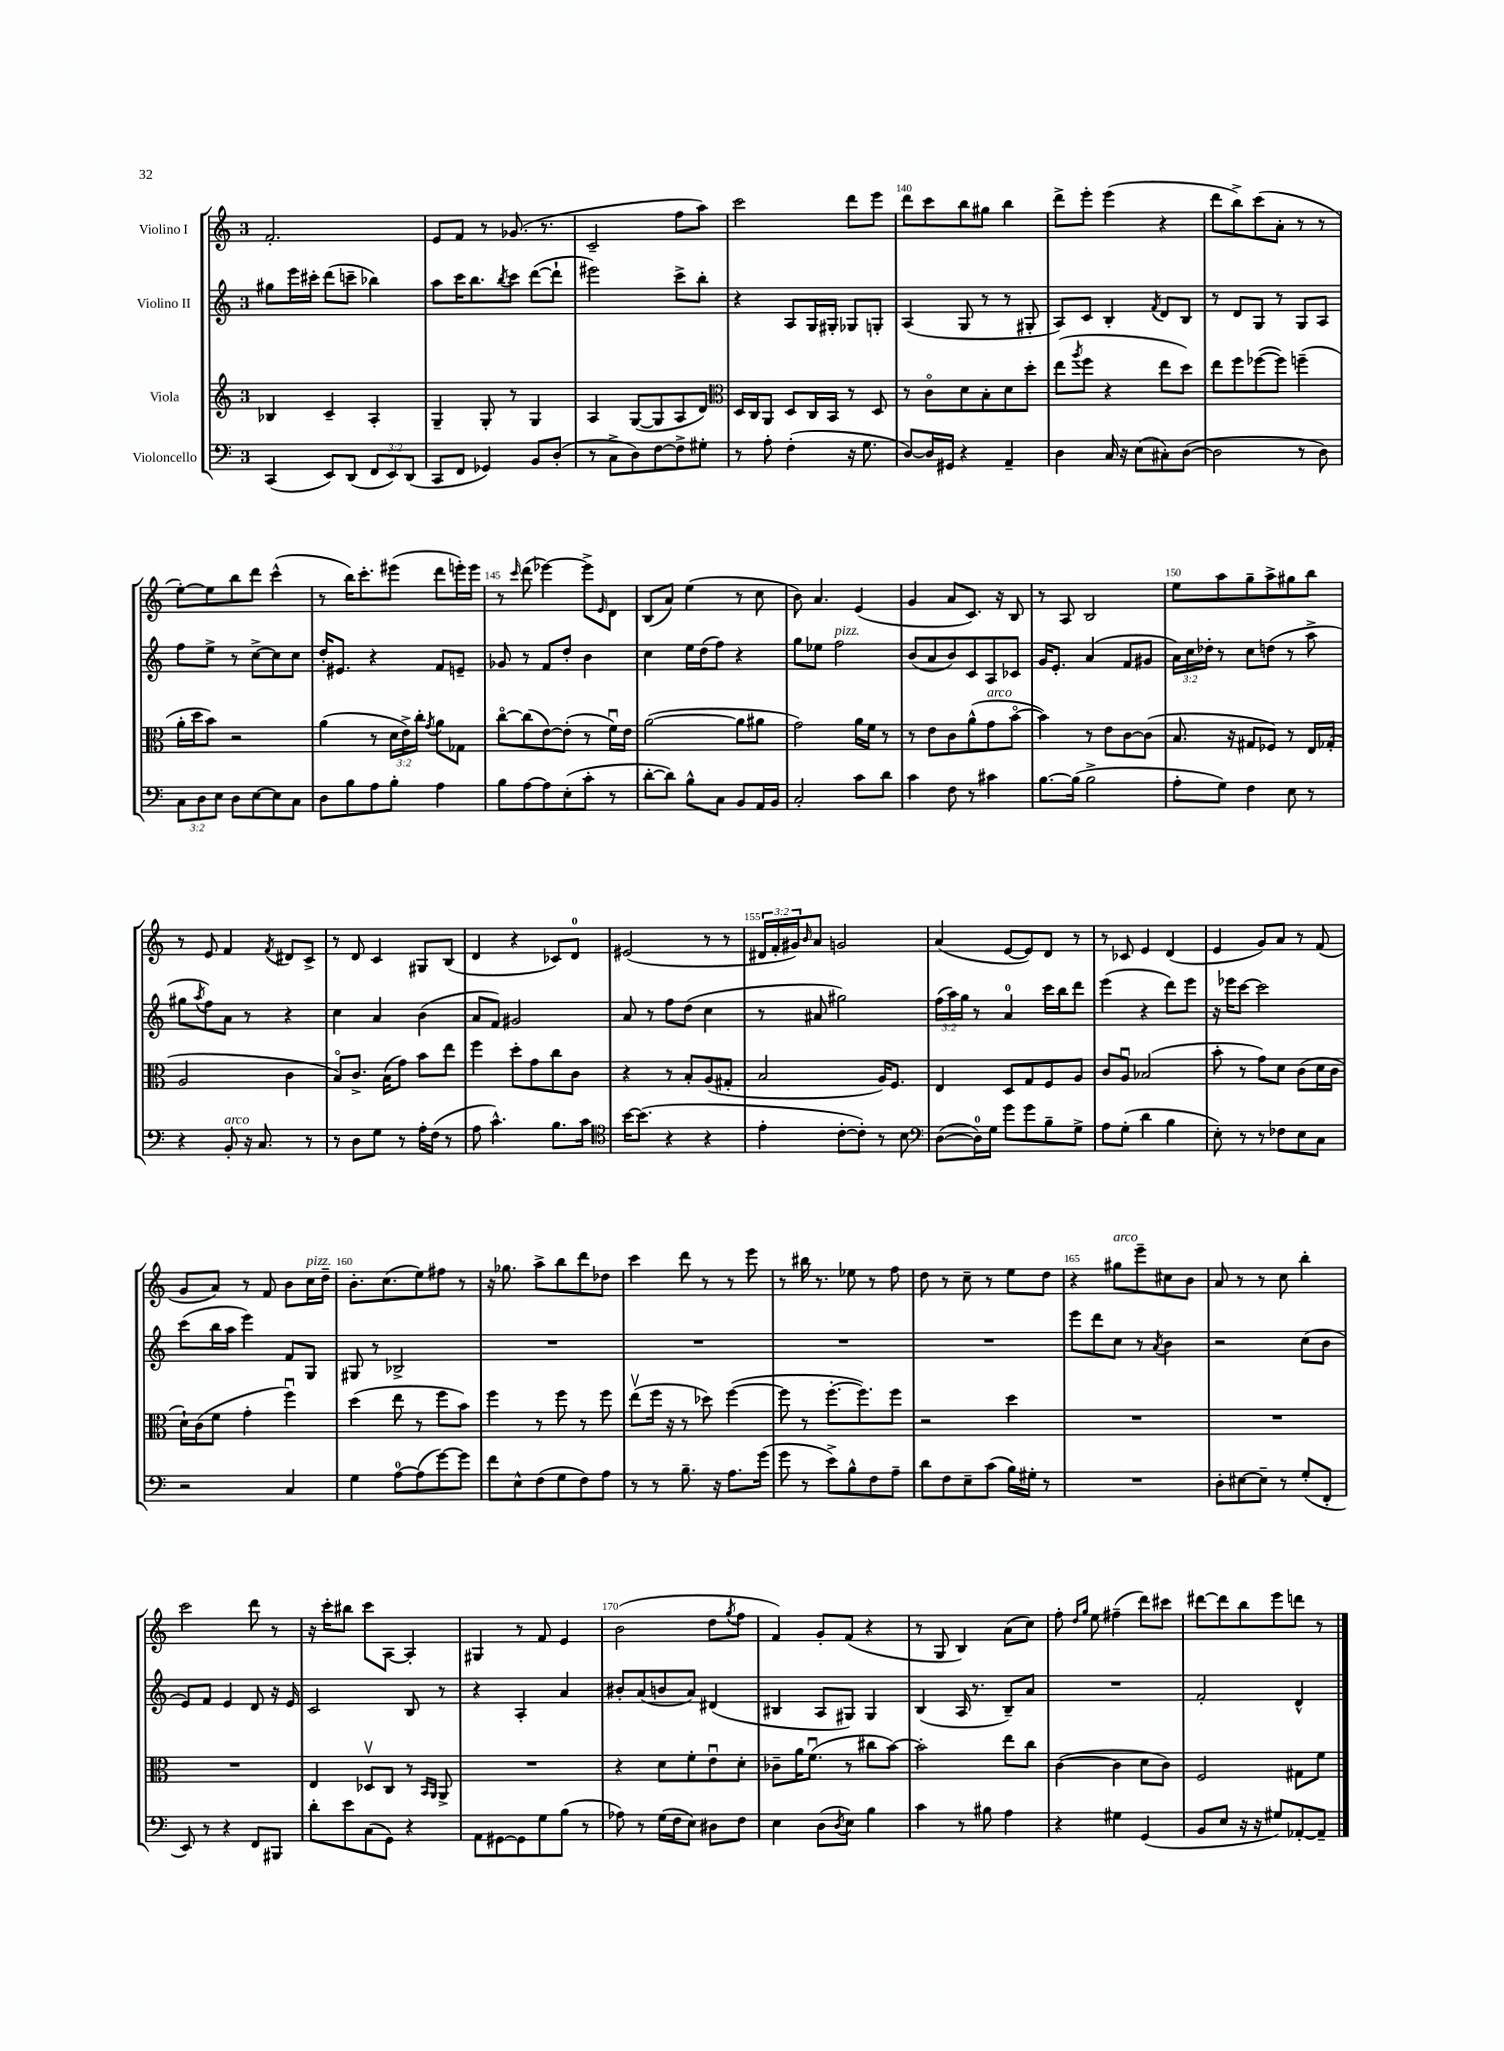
<<
\new StaffGroup <<
\new Staff = "s0" \with { instrumentName = "Violino I" } {
    \clef treble \key c \major \once \override Staff.TimeSignature.style = #'single-digit \time 3/4 \override Staff.TupletNumber.text = #tuplet-number::calc-fraction-text
    f'2.-. |
    e'8 f'8 r8 ges'8.( r8. |
    c'2-- f''8 a''8) |
    c'''2 d'''8 e'''8 |
    d'''8 c'''8 b''8 gis''8 b''4 |
    d'''8-> e'''8-. e'''4( r4 |
    d'''8 b''8->) c'''8( a'8-. r8 r8 |
    e''8~-.) e''8 b''8 d'''8 c'''4-^( |
    r8 b''16) c'''8.-. eis'''8( d'''8 e'''16-.) e'''16 |
    r8 \grace { c'''16 } d'''8( ees'''4~) ees'''8-> \grace { e'16 } d'8 |
    b8( a'8) e''4( r8 c''8 |
    b'8) a'4. e'4( |
    g'4 a'8 c'8.) r16 b8 |
    r8 a8 b2 |
    e''8 a''8 g''8-- a''8-> gis''8 b''8 |
    r8 e'8 f'4 \acciaccatura { f'8 } dis'8 c'8-> |
    r8 d'8 c'4 gis8 b8( |
    d'4 r4 ces'8) d'8-0 |
    eis'2( r8 r8 |
    \tuplet 3/2 { dis'16 f'16-. gis'16) } \grace { b'16 } a'8 g'2 |
    a'4( e'8~ e'8) d'8 r8 |
    r8 ces'8 e'4 d'4( |
    e'4 g'8) a'8 r8 f'8( |
    g'8 a'8) r8 f'8 b'8 c''16^\markup { \italic "pizz." } d''16-- |
    b'8.-. c''8.( e''8) fis''8 r8 |
    r16 ges''8. a''8-> b''8 d'''8 des''8 |
    c'''4 d'''8 r8 r8 e'''8 |
    r8 bis''16 r8. ees''8 r8 f''8 |
    d''8 r8 c''8-- r8 e''8 d''8 |
    r4 gis''8^\markup { \italic "arco" } e'''8-- cis''8 b'8 |
    a'8 r8 r8 c''8 b''4-. |
    c'''2 d'''8 r8 |
    r16 c'''16-. bis''8 c'''8 a8~ a4-. |
    gis4 r8 f'8 e'4 |
    b'2( d''8 \acciaccatura { g''8 } f''8 |
    f'4) g'8-. f'8( r4 |
    r8 g8 b4) a'8( c''8) |
    f''8-. \grace { d''16 g''16 } e''8 fis''4--( d'''8) cis'''8 |
    dis'''8~ dis'''8 b''8 e'''8 d'''8 r8 \bar "|." |
}
\new Staff = "s1" \with { instrumentName = "Violino II" } {
    \clef treble \key c \major \once \override Staff.TimeSignature.style = #'single-digit \time 3/4 \override Staff.TupletNumber.text = #tuplet-number::calc-fraction-text
    gis''8 e'''16 cis'''16-. d'''8( c'''8-- bes''4) |
    a''8 c'''16 b''8. \acciaccatura { b''8 } c'''8 d'''8~( d'''8-! |
    eis'''2) c'''8-> b''8-. |
    r4 a8 g16 gis16-. ges8 g8-. |
    a4( g8 r8 r8 gis8-. |
    a8) c'8 b4-. \acciaccatura { f'8 } d'8 b8 |
    r8 d'8 g8 r8 g8 a8 |
    f''8 e''8-> r8 c''8~-> c''8 c''8 |
    d''16-. eis'8. r4 f'8 e'8-- |
    ges'8 r8 f'8 d''8-. b'4 |
    c''4 e''16 d''16( f''8) r4 |
    g''8 ees''8 f''2^\markup { \italic "pizz." } |
    b'8( a'8 b'8) c'8 a8 ces'8 |
    g'16 e'8.-. a'4( f'8 gis'8 |
    \tuplet 3/2 { a'16) c''16 des''16-. } r8 c''8 d''8( r8 a''8-> |
    gis''8 \acciaccatura { a''8 } f''8) a'8 r8 r4 |
    c''4 a'4 b'4( |
    a'8 f'8) gis'2 |
    a'8 r8 f''8 d''8( c''4 |
    r8 ais'8 gis''2) |
    \tuplet 3/2 { f''16( a''16) g''16 } r8 a'4-0 c'''16 b''16 d'''8 |
    e'''4( r4 d'''8) e'''8 |
    r16 ees'''16 c'''8~ c'''2 |
    c'''8( b''16 a''16 e'''4) f'8 g8 |
    gis8 r8 bes2-> |
    R2. |
    R2. |
    R2. |
    R2. |
    e'''8 d'''8 c''8 r8 \acciaccatura { a'8 } b'4 |
    r2 c''8( b'8 |
    e'8) f'8 e'4 d'8 r16 e'16 |
    c'2 b8 r8 |
    r4 a4-. a'4 |
    bis'8-. a'8( b'8 a'8) dis'4( |
    bis4 a8 gis8) gis4 |
    b4( a16 r8. b8--) a'8 |
    R2. |
    f'2-. d'4-^ \bar "|." |
}
\new Staff = "s2" \with { instrumentName = "Viola" } {
    \clef treble \key c \major \once \override Staff.TimeSignature.style = #'single-digit \time 3/4 \override Staff.TupletNumber.text = #tuplet-number::calc-fraction-text
    bes4 c'4-- a4-. |
    g4-- g8-. r8 g4 |
    a4 g8~( g8 a8 d'8) |
    \clef alto d16 c16 a,8 d8 c16 b,16 r8 d8 |
    r8 c'8\flageolet d'8 b8-. d'8 d''8-. |
    e''8( \acciaccatura { a''8 } f''8 r4 e''8 d''8) |
    e''8 f''8 fes''8~( fes''8) f''4--( |
    a'16-. d''16 b'8) r2 |
    a'4( r8 \tuplet 3/2 { d'16 e'16->) c''16-. } \acciaccatura { g'8 } a'8 ges8 |
    c''8~\flageolet c''8( e'8~) e'8-.( r8 f'16\downbow) e'16 |
    a'2~( a'8 ais'8 |
    g'2) a'16 f'16 r8 |
    r8 e'8 c'8 a'8-^( g'8^\markup { \italic "arco" } b'8~\flageolet |
    b'4) r8 e'8 c'8~ c'8( |
    b8. r16 gis8 fes8) r8 e16 ges16-.( |
    a2 c'4 |
    b8\flageolet) c'8.-> b16( g'8) b'8 e''8 |
    f''4 d''8-. g'8 c''8 c'8 |
    r4 r8 b8-. a8( gis8-. |
    b2 a16) f8. |
    e4 d8 g8 f8 a8 |
    c'8 a8\downbow bes2( |
    b'8-. r8 g'8) d'8 c'8( d'16 c'16 |
    d'16-!) c'16( f'8 g'4-. f''4\downbow) |
    d''4( e''8 r8 f''8 b'8) |
    f''4 r8 f''8 r8 f''8 |
    e''8\upbow( f''16 r16 r8 des''8) f''4~( |
    f''8 r8 f''8.~-. f''8.) f''8 |
    r2 d''4 |
    R2. |
    R2. |
    R2. |
    e4 des8\upbow c8 r8 \grace { b,16 a,16 } a,8-> |
    R2. |
    r4 d'8 f'8-. e'8\downbow d'8-. |
    ces'8-- a'16 f'8.\downbow( r8 cis''8 b'8~) |
    b'2-. e''8 c''8 |
    c'4~( c'4 d'8 c'8) |
    f2 gis8 f'8 \bar "|." |
}
\new Staff = "s3" \with { instrumentName = "Violoncello" } {
    \clef bass \key c \major \once \override Staff.TimeSignature.style = #'single-digit \time 3/4 \override Staff.TupletNumber.text = #tuplet-number::calc-fraction-text
    c,4( e,8) d,8( \tuplet 3/2 { f,8 e,8) d,8( } |
    c,8 f,8 ges,4) b,8 d8-.( |
    r8 c8-> d8) f8~ f8-> gis8-. |
    r8 a8-. f4-.( r16 g8. |
    d8~) d16 gis,16 r4 a,4-- |
    d4 c16 r16 e8( cis8-.) d8~( |
    d2 r8 d8) |
    \tuplet 3/2 { c8 d8 e8 } d8 e8~ e8 c8 |
    d8 b8 a8 b8-. a4 |
    b8 a8~ a8 e8-.( c'8-. r8 |
    d'8~-. d'8) b8-^ c8 b,8 a,16 b,16 |
    c2-. c'8 d'8 |
    c'4 f8 r8 cis'4 |
    b8.~ b16( b2-> |
    a8-. g8) f4 e8 r8 |
    r4 b,8-.^\markup { \italic "arco" } r16 c8. r8 |
    r8 d8 g8 r8 a16-. f16( r8 |
    a8 c'4.-^) b8. c'16 |
    \clef tenor b'16~ b'8.( r4 r4 |
    e'4-. c'8~-. c'8-.) r8 b8 |
    \clef bass d8~( d16-0) g16 g'8 g'8 b8-- g8-> |
    a8 g8-.( d'4 b4 |
    e8-.) r8 r8 fes8 e8 c8 |
    r2 c4 |
    g4 a8-0~ a8( g'8~) g'8 |
    f'8 e8-^ f8( g8 f8) a8 |
    r8 r8 b8.-- r16 a8. g'16( |
    g'8 r8 e'8->) b8-^ f8 a8-- |
    d'8 f8 e8-- c'8( b16) gis16-. r8 |
    R2. |
    d8-. eis8~ eis8-- r8 g8-.( f,8-. |
    e,8) r8 r4 f,8 bis,,8 |
    d'8-. e'8 c8( g,8) r4 |
    a,8 gis,8~ gis,8 g8 b8( r8 |
    aes8) r8 g16( f16 e8) dis8 f8 |
    e4 d8( \acciaccatura { d8 } e8) b4 |
    c'4 r8 bis8 a4 |
    r4 gis4 g,4( |
    b,8 e8 r16 r16 gis8) aes,8~-. aes,8-- \bar "|." |
}
>>
>>
\layout { \context { \Score currentBarNumber = #136 \override BarNumber.break-visibility = ##(#f #t #t) barNumberVisibility = #(every-nth-bar-number-visible 5) } }
